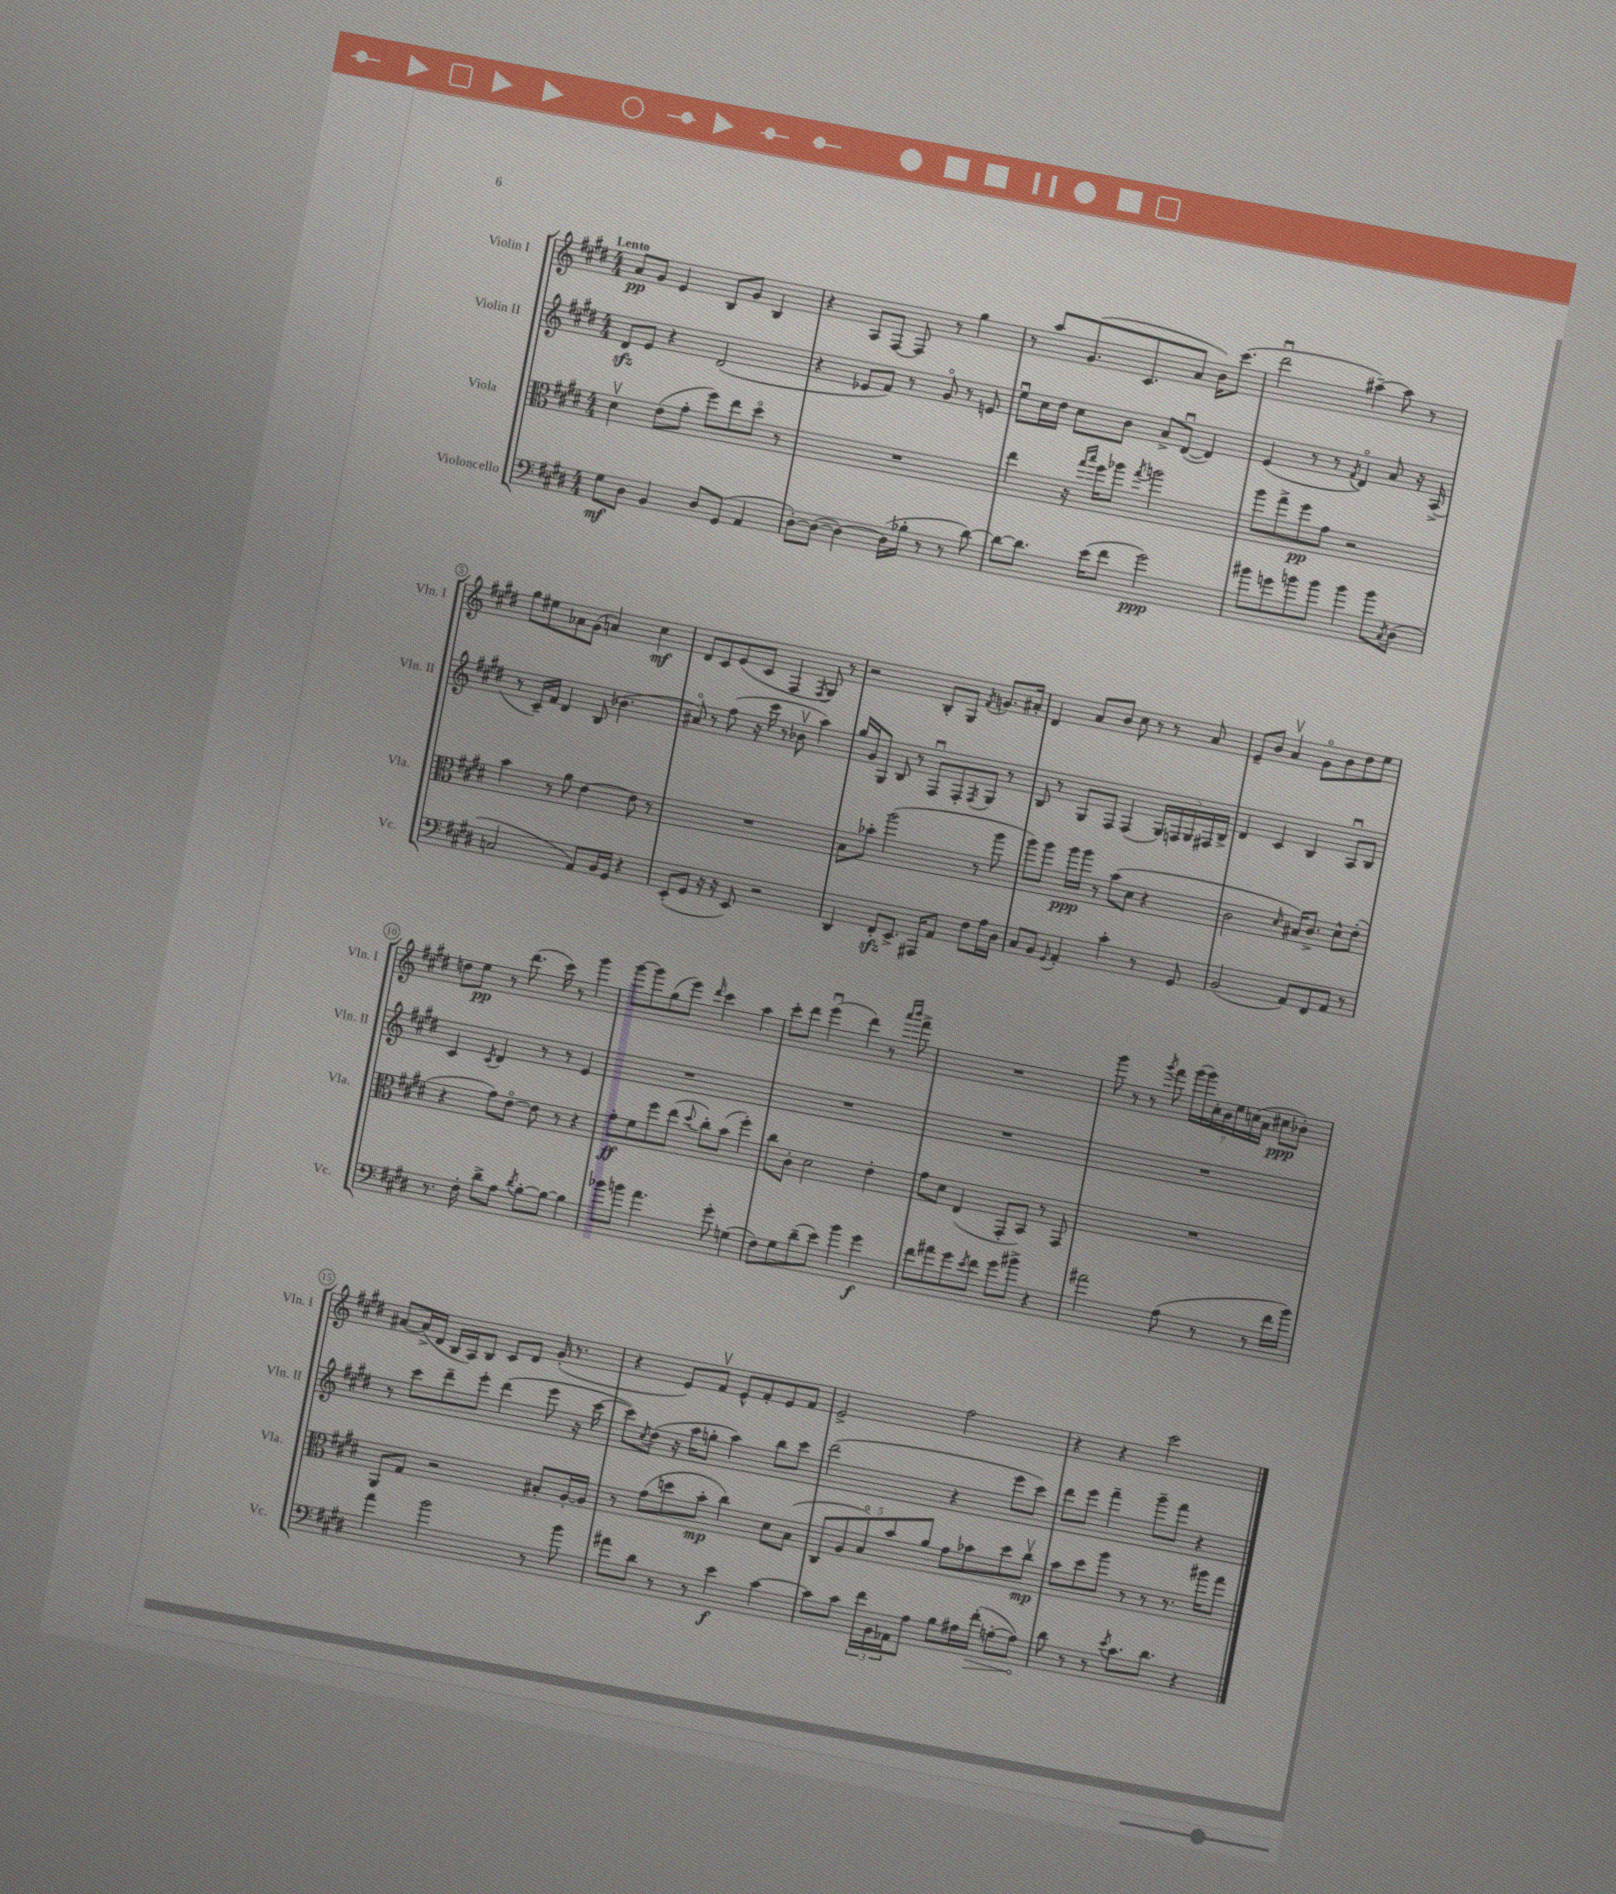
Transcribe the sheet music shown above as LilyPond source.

<<
\new StaffGroup <<
\new Staff = "s0" \with { instrumentName = "Violin I" shortInstrumentName = "Vln. I" } {
    \clef treble \key e \major \numericTimeSignature \time 4/4 \tempo "Lento"
    a'8\pp gis'8 e'4 b8 gis'8 b4 |
    r4 a8 fis8~ fis8 r8 gis''4 |
    r8 a''8 gis'8.( cis'8. a'8 b'16) cis'''8.( |
    dis'''2\downbow ais''4~--) ais''8 r8 |
    gis''8 eis''8 aes'8 gis'8( a'4) cis''4\mf |
    dis'8 cis'8 e'8( cis'8 fis4 \acciaccatura { fis8 } gis8) r8 |
    r2 b8-. gis8 \acciaccatura { fis'8 } g'8. ais'16-. |
    dis'4 a'8 b'8 cis''8 r8 r8 a'8 |
    e'8-- b'8 a'4\upbow gis'8\flageolet b'8 dis''8 e''8 |
    d''8 e''8\pp r8 dis'''8.( cis'''16) r8 gis'''4 |
    gis'''8~ gis'''8 gis''8( e'''8) \grace { dis'''16 } cis'''4 a''4 |
    cis'''8-. dis'''8 e'''4\downbow( dis'''4) r8 \grace { a'''16 b'''16 } fis'''8-> |
    R1 |
    gis'''8 r8 r8 \acciaccatura { gis'''8 } fis'''8 \tuplet 7/4 { gis'''16( gis'''16) cis''16-. b'16 e''16 c''16( a'16 } cis''8\ppp bes'8-.) |
    ais'8~ ais'16->( dis'16 b16 a16) b8 cis'8 dis'8 gis'16-.( r8. |
    r4 e'8) fis'8\upbow e'8-^ fis'8-. e'8 fis'8 |
    e'2-> fis''2 |
    r4 r4 cis'''2 \bar "|." |
}
\new Staff = "s1" \with { instrumentName = "Violin II" shortInstrumentName = "Vln. II" } {
    \clef treble \key e \major \numericTimeSignature \time 4/4
    dis'8\sfz e'8 r4 dis'2( |
    r4 ees'8 fis'8) r8 gis'8\flageolet r8 e'8 |
    e''8\downbow cis''16 dis''16 cis''8 b'8 a'8-> dis'8~\downbow( dis'4) |
    e'4( r8 r8 \acciaccatura { fis'8 } dis'4\flageolet) a'8 r16 a16->( |
    r8 cis'16--) fis'16 dis'4 b8( bes'4. |
    ais'8\flageolet) r8 fis''8( r16 cis'''16 r8 bes'8\upbow a''4) |
    gis''16 gis'16 gis8 b8 r8 fis8\downbow fis8-. \acciaccatura { fis8 } gis8 r8 |
    b8 r8 gis8 fis8 fis4( \tuplet 5/4 { gis16) f16 gis16 fis16 b16-> } |
    dis'4 cis'4 b4 a8\downbow b8 |
    cis'4 \acciaccatura { cis'8 } dis'4 r8 r8 e'4 |
    R1 |
    R1 |
    R1 |
    R1 |
    r8 cis'''8 dis'''8-- e'''8-. dis'''4( e'''8 r16 cis'''16~ |
    cis'''8) \acciaccatura { cis''8 } dis''8( r16 a''16 g''8-. a''4) b''8 cis'''8 |
    dis'''2( r4 e'''8 cis'''8) |
    dis'''8 e'''8 fis'''4-- gis'''8-- fis'''8 r4 \bar "|." |
}
\new Staff = "s2" \with { instrumentName = "Viola" shortInstrumentName = "Vla." } {
    \clef alto \key e \major \numericTimeSignature \time 4/4
    dis'4\upbow e'8( gis'8-. fis''8) e''8 dis''8\flageolet r8 |
    R1 |
    e''4 r16 \grace { gis''16 b''16 } fis''16 aes''8 \acciaccatura { gis''8 } a''2 |
    a''8 gis''8-> fis''8\pp gis'8 r2 |
    b'4 r8 a'8 e'4~ e'8 r8 |
    R1 |
    b8 bes'8-. a''2( r8 a''8 |
    a''8) a''8 a''16\ppp a''16 r8 b'8( dis'8 r4 |
    cis'2 \grace { dis'16 } bis16) cis'8.-> dis'8-^ e'8-.( |
    r4 gis'8) e'8~\flageolet e'8 r8 r4 |
    gis'8-.\ff fis'8 fis''8 e''8( \appoggiatura { dis''8 } cis''8-.) b'8( fis''4-.) |
    cis''8 cis'8-. dis'2 e'4-. |
    gis'8 dis'8 e4( gis,8-. b,8) r8 gis,8 |
    R1 |
    a,8 gis8 r2 bis8-. a16~-. a16 |
    r8 gis'8( d''8 b'8-.\mp cis''4) dis'8 b8( |
    \tuplet 5/4 { cis8 a8 b8\flageolet) b'8 a'8 } gis'8 bes'8 dis''8 cis''8\upbow\mp |
    b'8 dis''8 a''8 r8 r8 r8. ais''16 gis''8 \bar "|." |
}
\new Staff = "s3" \with { instrumentName = "Violoncello" shortInstrumentName = "Vc." } {
    \clef bass \key e \major \numericTimeSignature \time 4/4
    gis8\mf dis8 b,4 dis8 gis,8( a,4 |
    dis8~-.) dis8~( dis4~) dis16( bes16-. r8 r8 dis'8~) |
    dis'8~ dis'8. e'16( fis'8 gis'2\ppp) |
    bis'8 g'8 b'8 b'8 b'4 b'8 \acciaccatura { cis8 } dis8( |
    c2 a,8) b,16 gis,16 r4 |
    e,8-.( gis,8 r16 r16 e,8) r2 |
    dis,4 fis,8-.\sfz e,8.-> ais,,16 a,8 fis8 a16 dis16 |
    cis8 b,8 \appoggiatura { gis,8 } a,4-. cis'4-. r8 gis,8 |
    b,2( a,8) fis,8 a,8 r8 |
    r8. fis16-. dis'8-> a8 \acciaccatura { dis'8 } b8~-. b8~ b4 |
    bes'8 b'8 a'4. gis'8-. g4( |
    fis8) gis8 dis'8--( e'8) b'4 gis'4\f |
    fis'8 ais'8 gis'8 \acciaccatura { e'8 } fis'8 gis'8 bis'8-> r4 |
    ais'2 a8( r8 r8 fis'16 b'16) |
    a'4 b'2 r8 b'8 |
    ais'8 dis'8 r8 r8 e'4\f cis'4~ |
    cis'8 cis'8 \tuplet 3/2 { fis'16 b,16 aes,16 } a8 b8 ais16 \once \override Hairpin.circled-tip = ##t fis'16-.\>( a8~-. a8\!) |
    dis'8 r8 r8 \acciaccatura { e'8 } cis'8. dis'8. r4 \bar "|." |
}
>>
>>
\layout { \context { \Score \override BarNumber.stencil = #(make-stencil-circler 0.1 0.3 ly:text-interface::print) } }
